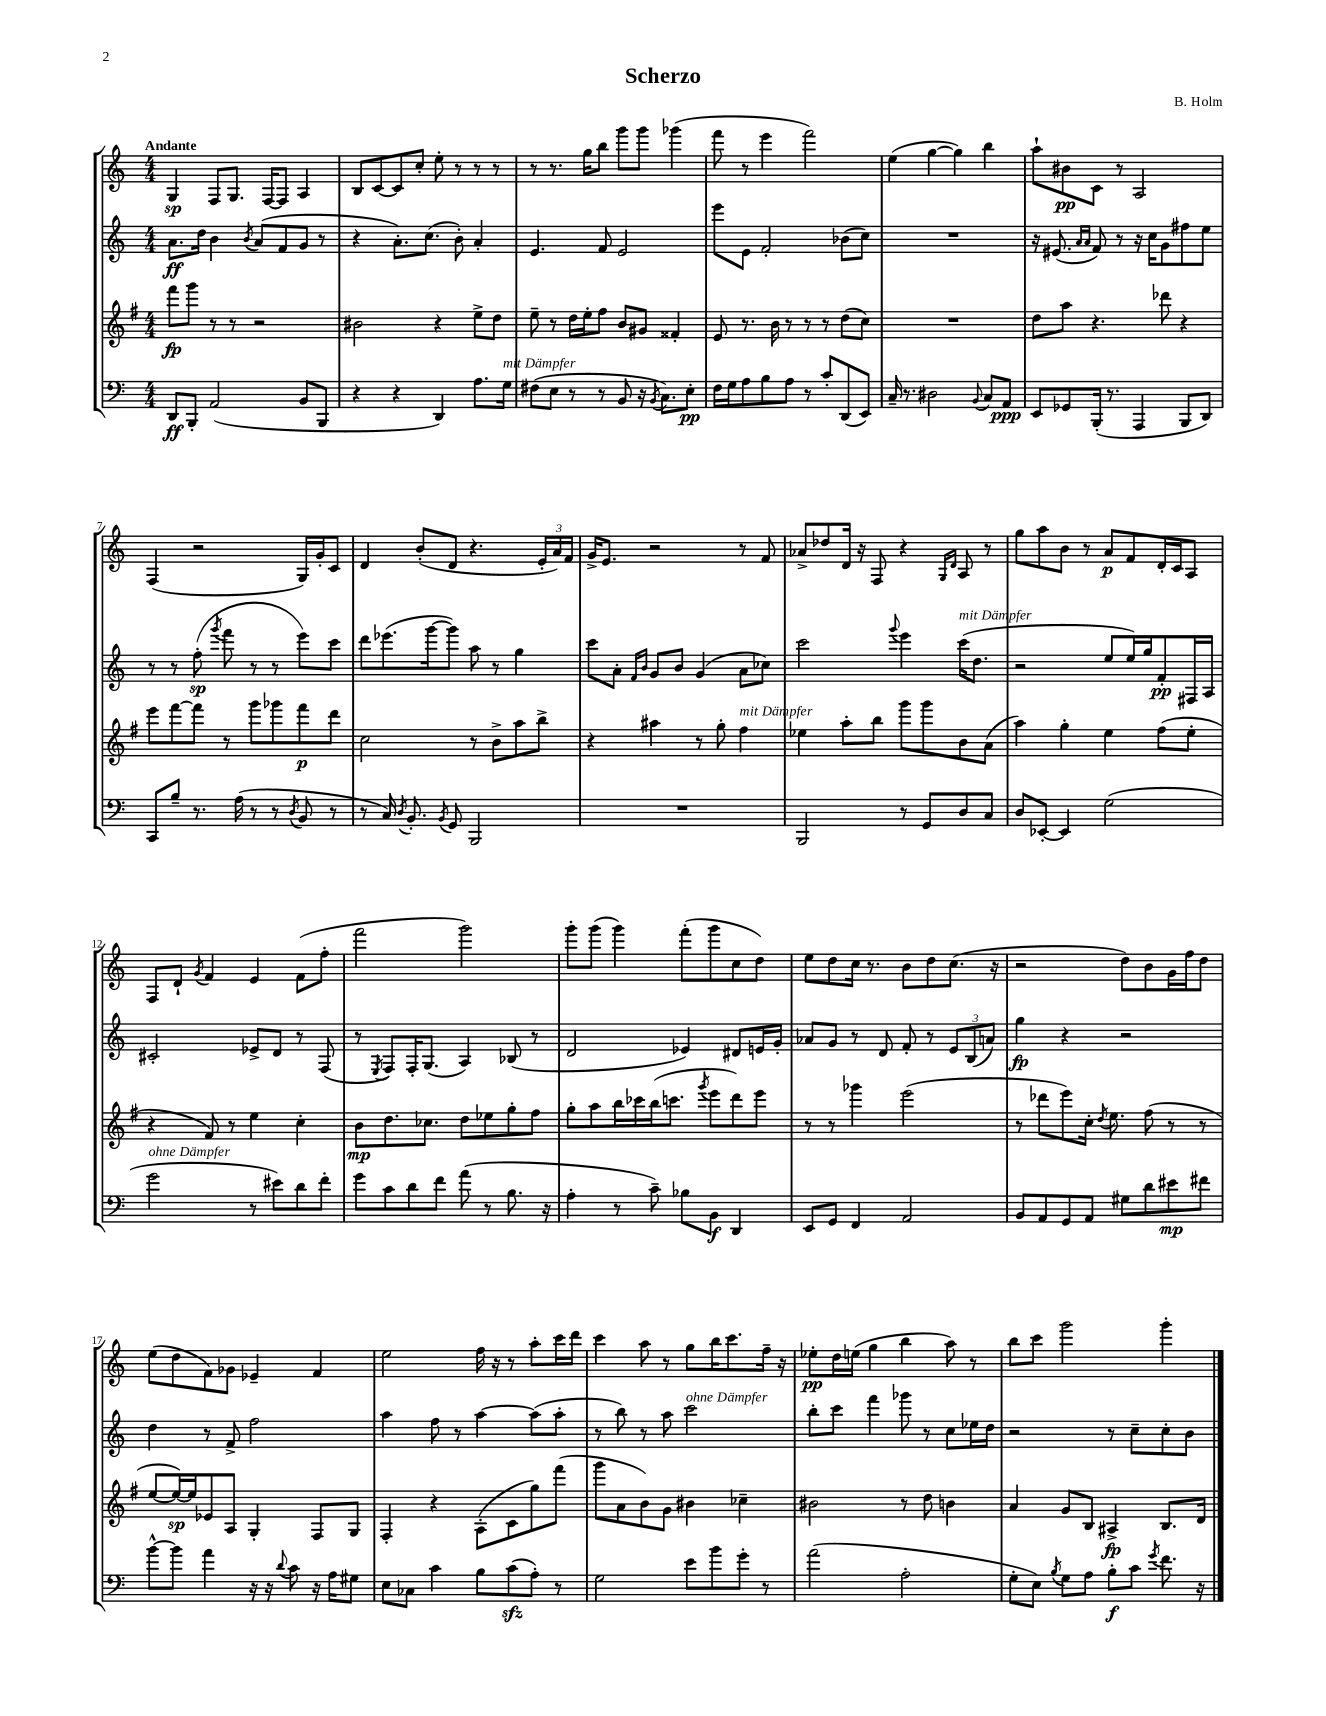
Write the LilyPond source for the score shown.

\header { title = "Scherzo" composer = "B. Holm" }
<<
\new StaffGroup <<
\new Staff = "s0" {
    \clef treble \key c \major \numericTimeSignature \time 4/4 \tempo "Andante"
    \autoBeamOff g4\sp f8[ g8.] f16[~ f8] a4 |
    b8[ c'8~ c'8 c''8]-. e''8-. r8 r8 r8 |
    r8 r8. g''16[ b''8] g'''8[ g'''8] ges'''4( |
    f'''8 r8 e'''4 f'''2) |
    e''4( g''4~ g''4) b''4 |
    a''8[-! bis'8\pp c'8] r8 a2 |
    f4( r2 g16[) g'16-. c'8] |
    d'4 b'8[-.( d'8] r4. \tuplet 3/2 { e'16[-. a'16) f'16] } |
    g'16[-> e'8.] r2 r8 f'8 |
    aes'8[-> des''8 d'16] r16 f8 r4 \grace { g16[ d'16] } a8 r8 |
    g''8[ a''8 b'8] r8 a'8[\p f'8 d'16-. c'16 a8] |
    f8[ d'8]-! \acciaccatura { g'8 } f'4 e'4 f'8[( f''8]-. |
    f'''2 g'''2) |
    g'''8[-. g'''8]( g'''4) f'''8[-.( g'''8 c''8 d''8]) |
    e''8[ d''8 c''16] r8. b'8[ d''8 c''8.]( r16 |
    r2 d''8[) b'8 g'16 f''16 d''8] |
    e''8[( d''8 f'8) ges'8] ees'4-- f'4 |
    e''2 f''16 r16 r8 a''8[-. c'''16 d'''16] |
    c'''4 a''8 r8 g''8[ b''16 c'''8. f''16]-- r16 |
    ees''8[-.\pp d''16 e''16]( g''4 b''4 a''8) r8 |
    b''8[ c'''8] g'''2 g'''4-. \bar "|." |
}
\new Staff = "s1" {
    \clef treble \key c \major \numericTimeSignature \time 4/4
    \autoBeamOff a'8.[\ff d''16] b'4 \acciaccatura { b'8 } a'8[( f'8 g'8] r8 |
    r4 a'8.[-.) c''8.]( b'8-.) a'4-. |
    e'4. f'8 e'2 |
    e'''8[ e'8] f'2-. bes'8[( c''8]) |
    R1 |
    r16 eis'8.( \grace { a'16[ a'16] } f'8) r8 r16 c''16[ g'8 fis''8 e''8] |
    r8 r8 f''8-.\sp( \acciaccatura { g'''8 } f'''8 r8 r8 e'''8[) c'''8] |
    d'''8[ ees'''8.( g'''16~ g'''8]) a''8 r8 g''4 |
    c'''8[ a'8]-. \grace { f'16[ b'16] } g'8[ b'8] g'4( a'8[ ces''8]) |
    c'''2 \appoggiatura { g'''8 } e'''4 c'''16[^\markup { \italic "mit Dämpfer" }( d''8.] |
    r2 e''8[ e''16) g''16 f'8-.\pp fis16 a16] |
    cis'2-. ees'8[-> d'8] r8 f8( |
    r8 \acciaccatura { e8 } f8[) f16-. g8.]( a4) bes8( r8 |
    d'2 ees'4) dis'8[ e'16 g'16]-. |
    aes'8[ g'8] r8 d'8 f'8-. r8 \tuplet 3/2 { e'8[ b8( a'8]) } |
    g''4\fp r4 r2 |
    d''4 r8 f'8-> f''2 |
    a''4 f''8 r8 a''4~ a''8[( a''8]-. |
    r8 b''8) r8 a''8 c'''2^\markup { \italic "ohne Dämpfer" } |
    b''8[-. c'''8] f'''4 ges'''8 r8 c''8[ ees''16 d''16] |
    r2 r8 c''8[-- c''8-. b'8] \bar "|." |
}
\new Staff = "s2" {
    \clef treble \key g \major \numericTimeSignature \time 4/4
    \autoBeamOff fis'''8[\fp g'''8] r8 r8 r2 |
    bis'2 r4 e''8[-> d''8] |
    e''8-- r8 d''16[ e''16-. fis''8] b'8[ gis'8] fisis'4-. |
    e'8 r8. b'16 r8 r8 r8 d''8[( c''8]) |
    R1 |
    d''8[ a''8] r4. des'''8 r4 |
    e'''8[ fis'''8~ fis'''8] r8 g'''8[ ges'''8 fis'''8\p d'''8] |
    c''2 r8 b'8[-> a''8 b''8]-> |
    r4 ais''4 r8 g''8-. fis''4^\markup { \italic "mit Dämpfer" } |
    ees''4 a''8[-. b''8] g'''8[ g'''8 b'8 a'8]( |
    a''4) g''4-. e''4 fis''8[( e''8]-. |
    r4 fis'8) r8 e''4 c''4-. |
    b'8[\mp d''8. ces''8.] d''8[ ees''8 g''8-. fis''8] |
    g''8[-. a''8 b''16 ces'''16 b''16( c'''8.] \acciaccatura { g'''8 } e'''8[ d'''8) e'''8] |
    r8 r8 ges'''4 e'''2( |
    r8 des'''8[ e'''8) c''16]-. \acciaccatura { d''8 } e''8. fis''8( r8 r8 |
    e''8[~ e''16~\sp) e''16 ees'8 a8] g4-. fis8[ g8] |
    fis4-. r4 a8[-.( c'8 g''8) fis'''8]( |
    g'''8[ a'8 b'8) g'8] bis'4 ces''4-- |
    bis'2 r8 d''8 b'4 |
    a'4 g'8[ b8] ais4->\fp b8.[ d'16] \bar "|." |
}
\new Staff = "s3" {
    \clef bass \key c \major \numericTimeSignature \time 4/4
    \autoBeamOff d,8[\ff b,,8]-. a,2( b,8[ b,,8] |
    r4 r4 d,4) a8.[ g16]^\markup { \italic "mit Dämpfer" } |
    fis8[( e8] r8 r8 b,8 r16 \acciaccatura { b,8 } c8.[) e8]-.\pp |
    f16[ g16 a8 b8 a8] r8 c'8[-. d,8( e,8]) |
    c16-- r8. dis2 \appoggiatura { b,8 } c8[ a,8]\ppp |
    e,8[ ges,8 b,,16]-.( r8. a,,4 b,,8[ d,8]) |
    c,8[ b8]-- r8. a16( r8 r8 \acciaccatura { d8 } b,8 r8 |
    r8 c16) \acciaccatura { d8 } b,8.-. \acciaccatura { b,8 } g,8 b,,2 |
    R1 |
    b,,2 r8 g,8[ d8 c8] |
    d8[ ees,8]~-. ees,4 g2( |
    g'2^\markup { \italic "ohne Dämpfer" } r8 eis'8[) d'8 f'8]-. |
    g'8[ c'8 d'8 f'8] a'8( r8 b8. r16 |
    a4-. r8 c'8--) bes8[ b,8]\f d,4 |
    e,8[ g,8] f,4 a,2 |
    b,8[ a,8 g,8 a,8] gis8[ d'8 eis'8\mp fis'8] |
    b'8[~-^ b'8] a'4 r16 r16 \appoggiatura { d'8 } c'8 r16 a16[ gis8] |
    e8[ ces8] c'4 b8[ c'8\sfz( a8]-.) r8 |
    g2 e'8[ b'8 g'8]-. r8 |
    a'2( a2-. |
    g8[-. e8]) \acciaccatura { b8 } g8[ a8] b8[-.\f c'8] \acciaccatura { g'8 } f'8. r16 \bar "|." |
}
>>
>>
